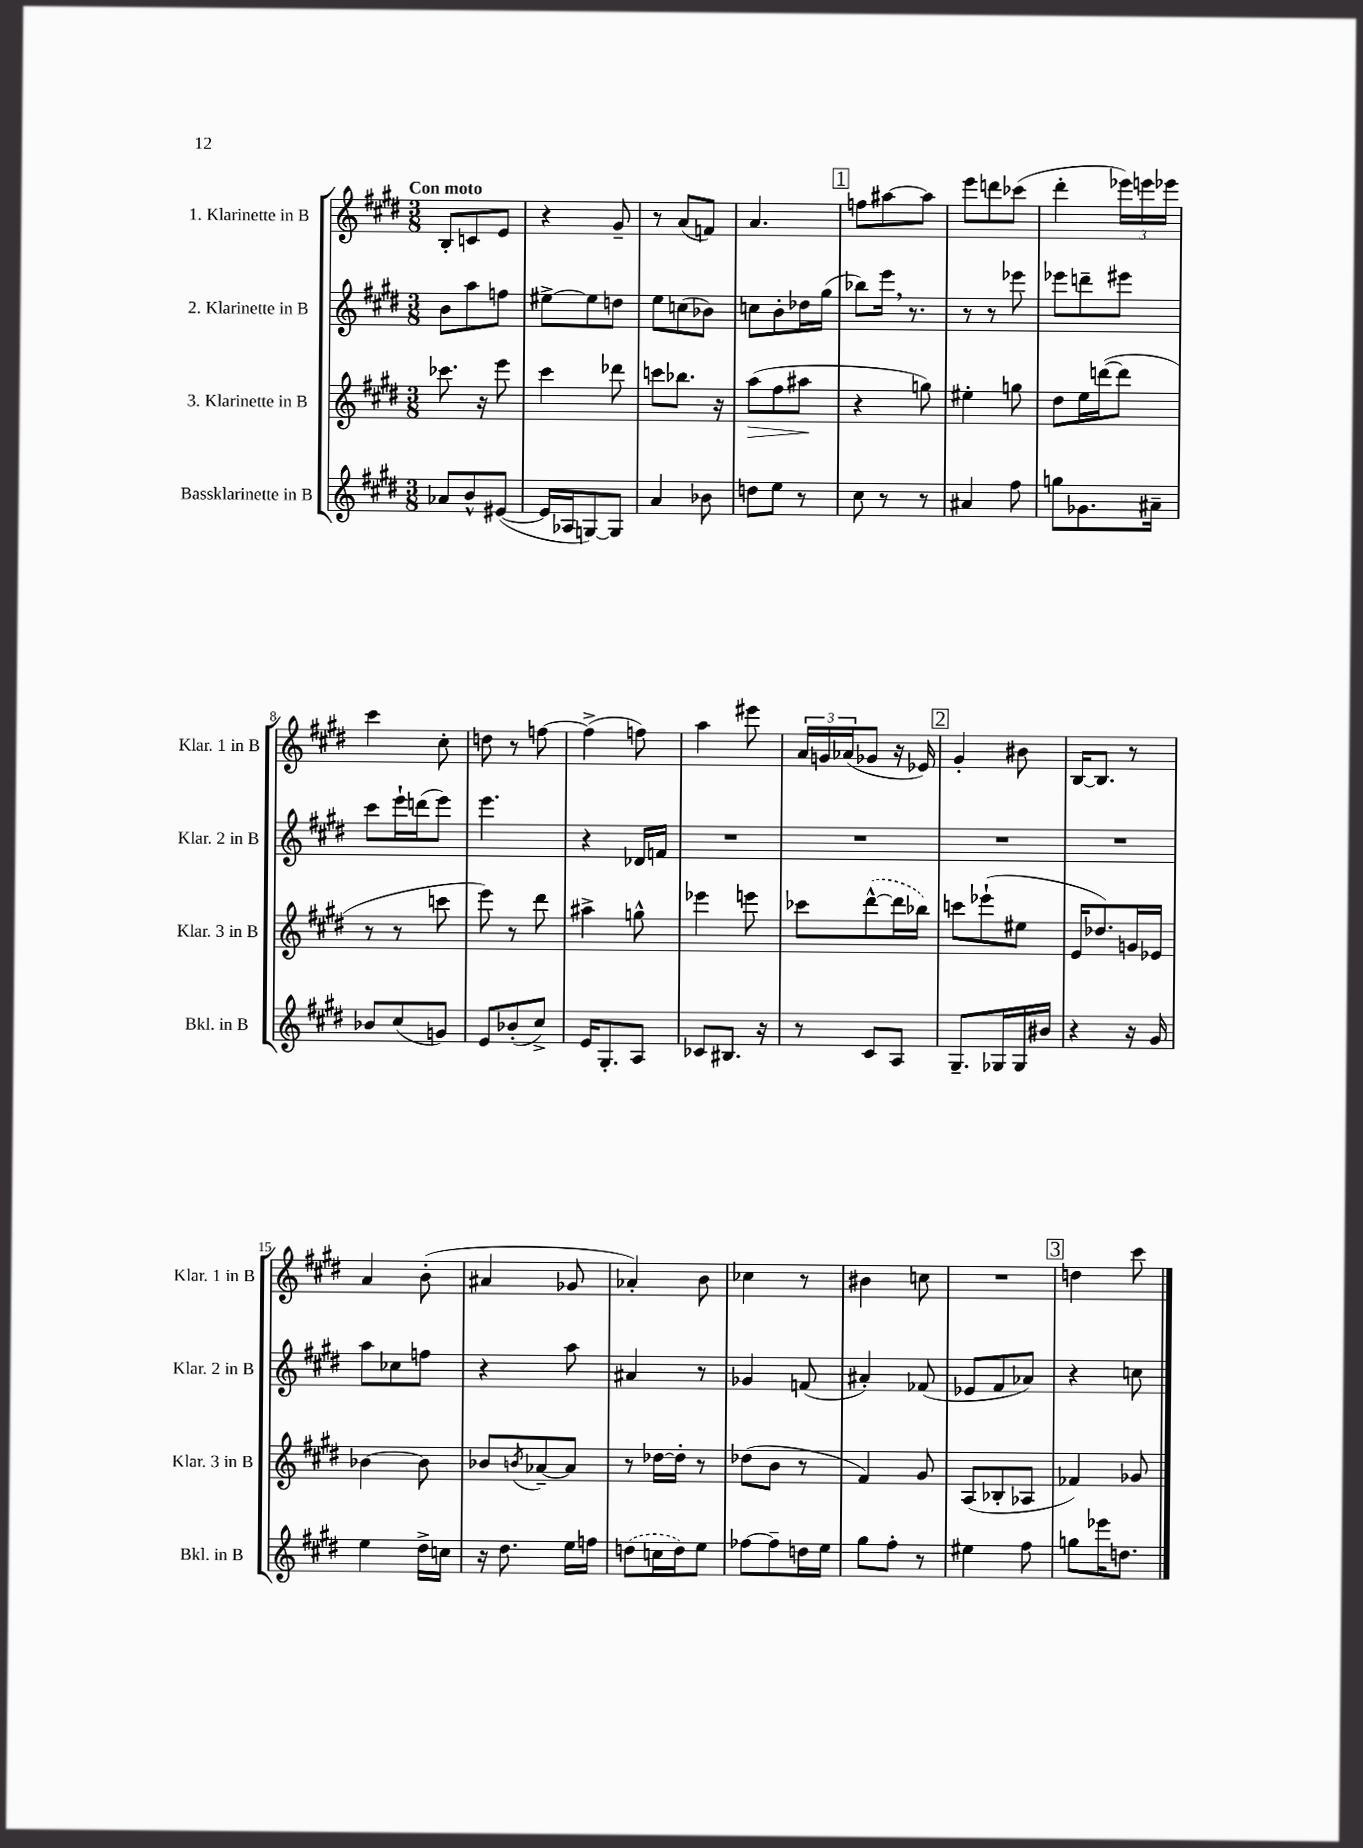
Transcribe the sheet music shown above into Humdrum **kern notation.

**kern	**kern	**kern	**kern
*staff4	*staff3	*staff2	*staff1
*clefG2	*clefG2	*clefG2	*clefG2
*k[f#c#g#d#]	*k[f#c#g#d#]	*k[f#c#g#d#]	*k[f#c#g#d#]
*M3/8	*M3/8	*M3/8	*M3/8
8a-	8.ccc-	8b	8B'
8b^^	.	8aa	8c
.	16r	.	.
([8e#	8eee	8ff	8e
=	=	=	=
16e#]	4ccc#	[8ee#^	4r
16A-	.	.	.
[8G)	.	8ee#]	.
8G]	8ddd-	8dd	8g#~
=	=	=	=
4a	8ccc	8ee	8r
.	8.bb-	(8cc	(8a
8b-	.	8b-)	8f)
.	16r	.	.
=	=	=	=
8dd	(8aa	8cc	4.a
8ee	8ff#	8b'	.
8r	8aa#	16dd-	.
.	.	(16gg#	.
=	=	=	=
8cc#	4r	8bb-)	8ff
8r	.	16eee	[8aa#
.	.	8.r	.
8r	8gg)	.	8aa#]
=	=	=	=
4a#	4ee#'	8r	8eee
.	.	8r	8ddd
8ff#	8gg	8eee-	(8ccc-
=	=	=	=
8gg	8dd#	8eee-	4ddd#'
8.g-	16ee	8ddd~	.
.	([16ddd	.	.
.	8ddd]	8eee#	24eee-)
.	.	.	24eee
16a#~	.	.	.
.	.	.	24eee-
=	=	=	=
8b-	8r	8ccc#	4ccc#
(8cc#	8r	16eee`	.
.	.	(16ddd	.
8g)	8ccc	8eee)	8cc#'
=	=	=	=
8e	8eee)	4.eee	8dd
(8b-'	8r	.	8r
8cc#^)	8ddd#	.	[8ff
=	=	=	=
16e	4aa#^	4r	(4ff^]
8.G#'	.	.	.
8A	8gg^^	16d-	8ff)
.	.	16f	.
=	=	=	=
8c-	4eee-	4.r	4aa
8.B#	.	.	.
.	8eee	.	8eee#
16r	.	.	.
=	=	=	=
8r	8ccc-	4.r	24a
.	.	.	24g
.	.	.	(24a-
8c#	([8ddd#^^	.	8g-
8A	16ddd#]	.	16r
.	16bb-)	.	16e-)
=	=	=	=
8.G#~	8ccc	4.r	4g#'
.	(8eee-`	.	.
16G-	.	.	.
16G-	8ee#	.	8b#
16b#	.	.	.
=	=	=	=
4r	16e	4.r	[16B
.	8.dd-)	.	8.B]
16r	16g	.	8r
16g#	16e-	.	.
=	=	=	=
4ee	[4b-	8aa	4a
.	.	8cc-	.
16dd#^	8b-]	8ff	(8b'
16cc	.	.	.
=	=	=	=
16r	8b-	4r	4a#
8.dd#	.	.	.
.	8qb	.	.
.	[8a-~	.	.
16ee	8a-]	8aa	8g-
16ff	.	.	.
=	=	=	=
(8dd	8r	4a#	4a-')
16cc	[16dd-	.	.
16dd)	16dd-']	.	.
8ee	8r	8r	8b
=	=	=	=
[8ff-	(8dd-	4g-	4cc-
8ff-~]	8b	.	.
16dd	8r	(8f	8r
16ee	.	.	.
=	=	=	=
8gg#	4f#)	4a#')	4b#
8ff#'	.	.	.
8r	8g#	(8f-	8cc
=	=	=	=
4ee#	(8A	8e-	4.r
.	8B-'	8f#	.
8ff#	8A-	8a-)	.
=	=	=	=
8gg	4f-)	4r	4dd
16eee-	.	.	.
8.dd	.	.	.
.	8g-	8cc	8ccc#
==	==	==	==
*-	*-	*-	*-
